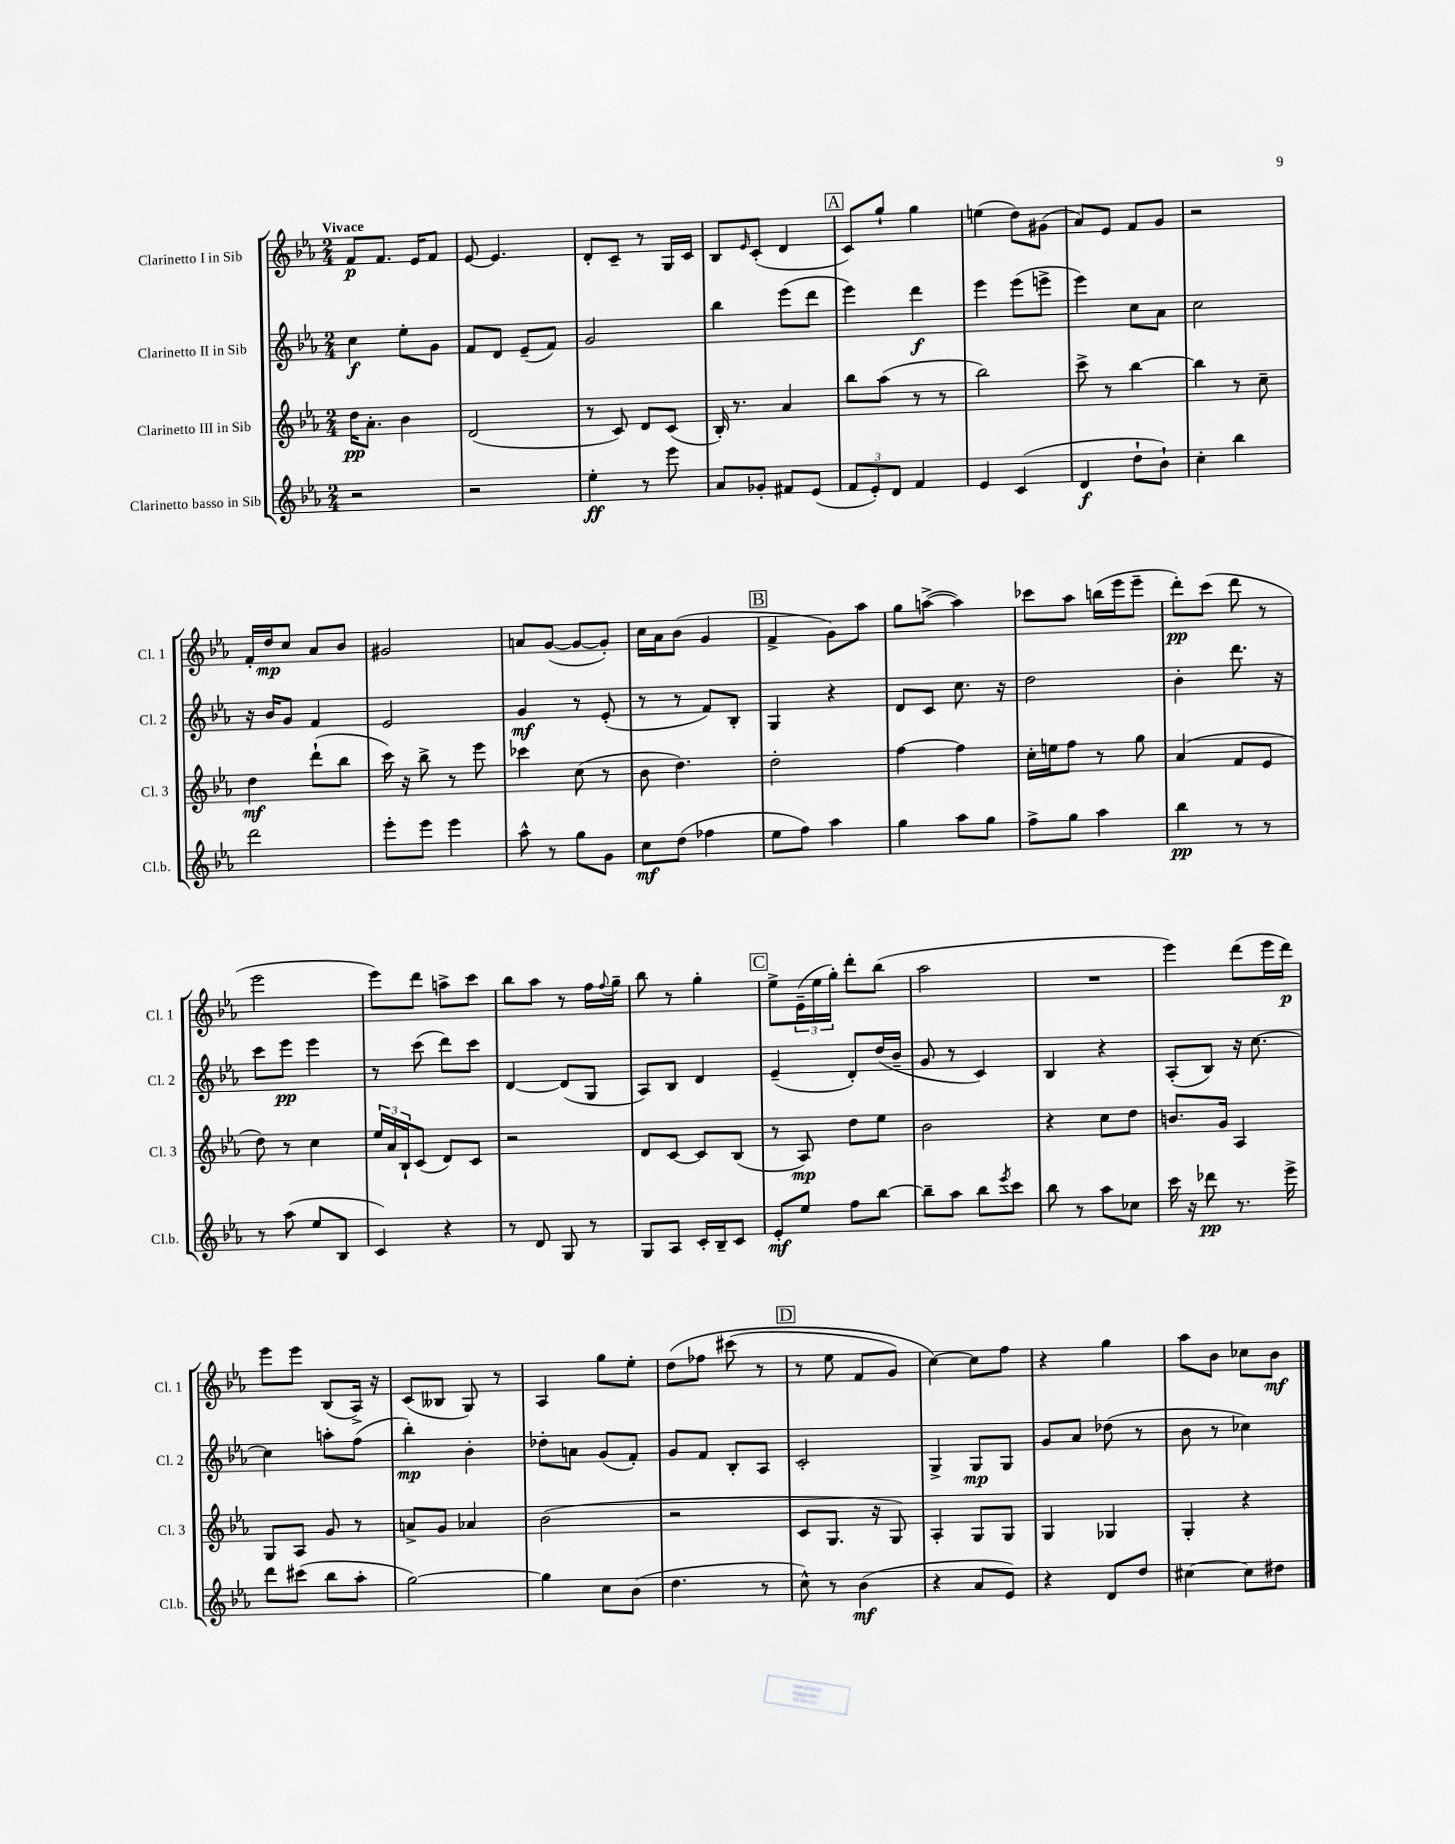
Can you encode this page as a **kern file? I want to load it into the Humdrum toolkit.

**kern	**dynam	**kern	**dynam	**kern	**dynam	**kern	**dynam
*part4	*part4	*part3	*part3	*part2	*part2	*part1	*part1
*staff4	*staff4	*staff3	*staff3	*staff2	*staff2	*staff1	*staff1
*I"Clarinetto basso in Sib	*	*I"Clarinetto III in Sib	*	*I"Clarinetto II in Sib	*	*I"Clarinetto I in Sib	*
*I'Cl.b.	*	*I'Cl. 3	*	*I'Cl. 2	*	*I'Cl. 1	*
*clefG2	*	*clefG2	*	*clefG2	*	*clefG2	*
*k[b-e-a-]	*	*k[b-e-a-]	*	*k[b-e-a-]	*	*k[b-e-a-]	*
*M2/4	*	*M2/4	*	*M2/4	*	*M2/4	*
=1	=1	=1	=1	=1	=1	=1	=1
!	!	!	!	!	!	!LO:TX:a:B:t=Vivace	!
2r	.	16dd\KL	pp	4cc\	f	8f/L	p
.	.	8.a-'\J	.	.	.	.	.
.	.	.	.	.	.	8.f/J	.
.	.	4b-\	.	8ee-'\L	.	.	.
.	.	.	.	.	.	16e-/KL	.
.	.	.	.	8g\J	.	8f/J	.
=2	=2	=2	=2	=2	=2	=2	=2
2r	.	(2d/	.	8f/L	.	[8e-/	.
.	.	.	.	8d/J	.	4.e-/]	.
.	.	.	.	(8e-~/L	.	.	.
.	.	.	.	8f/J)	.	.	.
=3	=3	=3	=3	=3	=3	=3	=3
4ee-'\	ff	8r	.	2g/	.	8d'/L	.
.	.	8c/)	.	.	.	8c~/J	.
8r	.	8d/L	.	.	.	8r	.
8eee-\	.	(8c/J	.	.	.	16G/LL	.
.	.	.	.	.	.	16c/JJ	.
=4	=4	=4	=4	=4	=4	=4	=4
8a-/L	.	16B-'/)	.	4bb-\	.	8B-/L	.
.	.	8.r	.	.	.	.	.
.	.	.	.	.	.	16qqe-/	.
8g-X'/J	.	.	.	.	.	(8c'/J	.
8f#X/L	.	4a-/	.	(8eee-\L	.	4d/	.
(8e-/J	.	.	.	8ddd\J	.	.	.
!!LO:REH:place=s1:t=A
=5	=5	=5	=5	=5	=5	=5	=5
12f/L	.	8bb-\L	.	4eee-\)	.	8c/L)	.
12e-'/)	.	.	.	.	.	.	.
.	.	(8aa-\J	.	.	.	8gg`/J	.
12d/J	.	.	.	.	.	.	.
4f/	.	8r	.	4ddd\	f	4gg\	.
.	.	8r	.	.	.	.	.
=6	=6	=6	=6	=6	=6	=6	=6
4e-/	.	2bb-\)	.	4eee-\	.	(4een\	.
(4c/	.	.	.	(8eee-\L	.	8dd\L)	.
.	.	.	.	8eeen^\J	.	(8g#X\J	.
=7	=7	=7	=7	=7	=7	=7	=7
4d/	f	8ccc^\	.	4eee-\)	.	8a-/L)	.
.	.	8r	.	.	.	8e-/J	.
8dd`\L	.	[4bb-\	.	8cc\L	.	8f/L	.
8b-`\J)	.	.	.	8a-\J	.	8g/J	.
=8	=8	=8	=8	=8	=8	=8	=8
4cc'\	.	4bb-\]	.	2cc\	.	2r	.
4bb-\	.	8r	.	.	.	.	.
.	.	8cc~\	.	.	.	.	.
!!LO:LB:g=z
=9	=9	=9	=9	=9	=9	=9	=9
2ddd\	.	4dd\	mf	16r	.	16f'/LL	.
.	.	.	.	16b-/KL	.	16dd/J	mp
.	.	.	.	8g/J	.	8cc/J	.
.	.	(8ddd`\L	.	4f/	.	8a-/L	.
.	.	8bb-\J	.	.	.	8b-/J	.
=10	=10	=10	=10	=10	=10	=10	=10
8eee-'\L	.	16ccc\)	.	2e-/	.	2g#X/	.
.	.	16r	.	.	.	.	.
8eee-\J	.	8bb-^\	.	.	.	.	.
4eee-\	.	8r	.	.	.	.	.
.	.	8eee-\	.	.	.	.	.
=11	=11	=11	=11	=11	=11	=11	=11
8aa-^^\	.	4ccc-X\	.	4g/	mf	8an/L	.
8r	.	.	.	.	.	([8g/J	.
8gg\L	.	(8cc\	.	8r	.	8g/L_	.
8g\J	.	8r	.	(8e-'/	.	8g'/J])	.
=12	=12	=12	=12	=12	=12	=12	=12
8cc\L	mf	8b-\	.	8r	.	16cc\LL	.
.	.	.	.	.	.	16a-\J	.
(8dd\J	.	4.dd\)	.	8r	.	(8b-\J	.
4ff-X\	.	.	.	8f/L)	.	4g/	.
.	.	.	.	8B-'/J	.	.	.
!!LO:REH:place=s1:t=B
=13	=13	=13	=13	=13	=13	=13	=13
8ee-\L	.	2dd'\	.	4G/	.	4f^/	.
8ff\J)	.	.	.	.	.	.	.
4aa-\	.	.	.	4r	.	8g\L)	.
.	.	.	.	.	.	8aa-\J	.
=14	=14	=14	=14	=14	=14	=14	=14
4gg\	.	[4ff\	.	8d/L	.	8gg\L	.
.	.	.	.	8c/J	.	([8aan^\J	.
8aa-\L	.	4ff\]	.	8.cc\	.	4aa\])	.
8gg\J	.	.	.	.	.	.	.
.	.	.	.	16r	.	.	.
=15	=15	=15	=15	=15	=15	=15	=15
8ff^\L	.	16cc'\LL	.	2dd\	.	8ccc-X\L	.
.	.	16een\J	.	.	.	.	.
8gg\J	.	8ff\J	.	.	.	8aa-\J	.
4aa-\	.	8r	.	.	.	(16bbn\LL	.
.	.	.	.	.	.	16eee-\J	.
.	.	8gg\	.	.	.	8eee-~\J	.
=16	=16	=16	=16	=16	=16	=16	=16
4bb-\	pp	(4a-/	.	4b-'\	.	8ddd'\L)	pp
.	.	.	.	.	.	(8ccc\J	.
8r	.	8f/L	.	8.ddd\	.	8ddd\	.
8r	.	8e-/J	.	.	.	8r	.
.	.	.	.	16r	.	.	.
!!LO:LB:g=z
=17	=17	=17	=17	=17	=17	=17	=17
8r	.	8dd\)	.	8ccc\L	.	2eee-\	.
(8aa-\	.	8r	.	8eee-\J	pp	.	.
8ee-/L	.	4cc\	.	4eee-\	.	.	.
8B-/J	.	.	.	.	.	.	.
=18	=18	=18	=18	=18	=18	=18	=18
4c/)	.	24ee-/LL	.	8r	.	8eee-\L)	.
.	.	24a-/	.	.	.	.	.
.	.	24B-`/J	.	.	.	.	.
.	.	(8c/J	.	(8ccc\	.	8ddd\J	.
4r	.	8d/L)	.	8ddd\L)	.	8aan^\L	.
.	.	8c/J	.	8ccc\J	.	8ccc\J	.
=19	=19	=19	=19	=19	=19	=19	=19
8r	.	2r	.	[4d/	.	8bb-\L	.
8d/	.	.	.	.	.	8aa-\J	.
8G/	.	.	.	(8d/L]	.	8r	.
8r	.	.	.	8G/J	.	16ff\LL	.
.	.	.	.	.	.	8qqff/	.
.	.	.	.	.	.	16gg~\JJ	.
=20	=20	=20	=20	=20	=20	=20	=20
8G/L	.	8d/L	.	8A-/L)	.	8bb-\	.
8A-/J	.	[8c/J	.	8B-/J	.	8r	.
16c'/LL	.	8c/L]	.	4d/	.	4gg'\	.
16B-~/J	.	.	.	.	.	.	.
8c/J	.	(8B-/J	.	.	.	.	.
!!LO:REH:place=s1:t=C
=21	=21	=21	=21	=21	=21	=21	=21
8e-'/L	mf	8r	.	(4e-~/	.	8ee-^\L	.
8ee-/J	.	8A-/)	mp	.	.	(24e-~\L	.
.	.	.	.	.	.	24ee-\	.
.	.	.	.	.	.	24gg'\JJ)	.
8ff\L	.	8dd\L	.	8d'/L)	.	8ddd'\L	.
[8bb-\J	.	8ee-\J	.	(16dd/L	.	(8bb-\J	.
.	.	.	.	16b-~/JJ	.	.	.
=22	=22	=22	=22	=22	=22	=22	=22
8bb-~\L]	.	2b-\	.	8g/	.	2aa-\	.
8aa-\J	.	.	.	8r	.	.	.
8bb-\L	.	.	.	4c/)	.	.	.
8qeee-/	.	.	.	.	.	.	.
8ccc\J	.	.	.	.	.	.	.
=23	=23	=23	=23	=23	=23	=23	=23
8bb-\	.	4r	.	4B-/	.	2r	.
8r	.	.	.	.	.	.	.
8aa-\L	.	8cc\L	.	4r	.	.	.
8cc-X\J	.	8dd\J	.	.	.	.	.
=24	=24	=24	=24	=24	=24	=24	=24
16ccc\	.	8.bn/L	.	(8A-'/L	.	4eee-\)	.
16r	.	.	.	.	.	.	.
8ddd-X\	pp	.	.	8B-/J)	.	.	.
.	.	16g/Jk	.	.	.	.	.
8.r	.	4A-/	.	16r	.	(8ddd\L	.
.	.	.	.	[8.cc\	.	.	.
.	.	.	.	.	.	16eee-\L	.
16eee-^\	.	.	.	.	.	16ddd\JJ)	p
!!LO:LB:g=z
=25	=25	=25	=25	=25	=25	=25	=25
8ddd\L	.	8G/L	.	4cc\]	.	8eee-\L	.
(8ccc#X\J	.	8A-/J	.	.	.	8eee-\J	.
8bb-\L	.	8g/	.	8aan'\L	.	(8B-/L	.
8aa-'\J	.	8r	.	(8ff\J	.	16A-^/Jk)	.
.	.	.	.	.	.	16r	.
=26	=26	=26	=26	=26	=26	=26	=26
[2gg\)	.	8an^/L	.	4bb-'\)	mp	(8c/L	.
.	.	8g/J	.	.	.	8B--X/J	.
.	.	4a-X/	.	4b-'\	.	8G/)	.
.	.	.	.	.	.	8r	.
=27	=27	=27	=27	=27	=27	=27	=27
4gg\]	.	(2b-\	.	8dd-X'\L	.	4A-/	.
.	.	.	.	8an\J	.	.	.
8cc\L	.	.	.	(8g/L	.	8gg\L	.
(8b-\J	.	.	.	8f'/J)	.	8ee-'\J	.
=28	=28	=28	=28	=28	=28	=28	=28
4.dd\	.	2r	.	8g/L	.	(8dd\L	.
.	.	.	.	8f/J	.	8ff-X\J	.
.	.	.	.	8B-'/L	.	(8ccc#X\	.
8r	.	.	.	8A-/J	.	8r	.
!!LO:REH:place=s1:t=D
=29	=29	=29	=29	=29	=29	=29	=29
8cc^^\)	.	8c/L	.	2c'/	.	8r	.
8r	.	8.G/J	.	.	.	8ee-\	.
(4b-\	mf	.	.	.	.	8f/L	.
.	.	16r	.	.	.	.	.
.	.	8G/)	.	.	.	8g/J)	.
=30	=30	=30	=30	=30	=30	=30	=30
4r	.	4A-'/	.	4G^/	.	[4cc\)	.
8a-/L	.	8G/L	.	8G/L	mp	8cc\L]	.
8e-/J)	.	8G/J	.	8G/J	.	8ff\J	.
=31	=31	=31	=31	=31	=31	=31	=31
4r	.	4G/	.	8g/L	.	4r	.
.	.	.	.	8a-/J	.	.	.
8d/L	.	4G-X/	.	(8dd-X\	.	4gg\	.
8dd/J	.	.	.	8r	.	.	.
=32	=32	=32	=32	=32	=32	=32	=32
[4cc#X\	.	4G'/	.	8b-\	.	8aa-\L	.
.	.	.	.	8r	.	8b-\J	.
8cc#\L]	.	4r	.	4cc-X\)	.	8cc-X\L	.
8dd#X\J	.	.	.	.	.	8b-\J	mf
==	==	==	==	==	==	==	==
*-	*-	*-	*-	*-	*-	*-	*-
